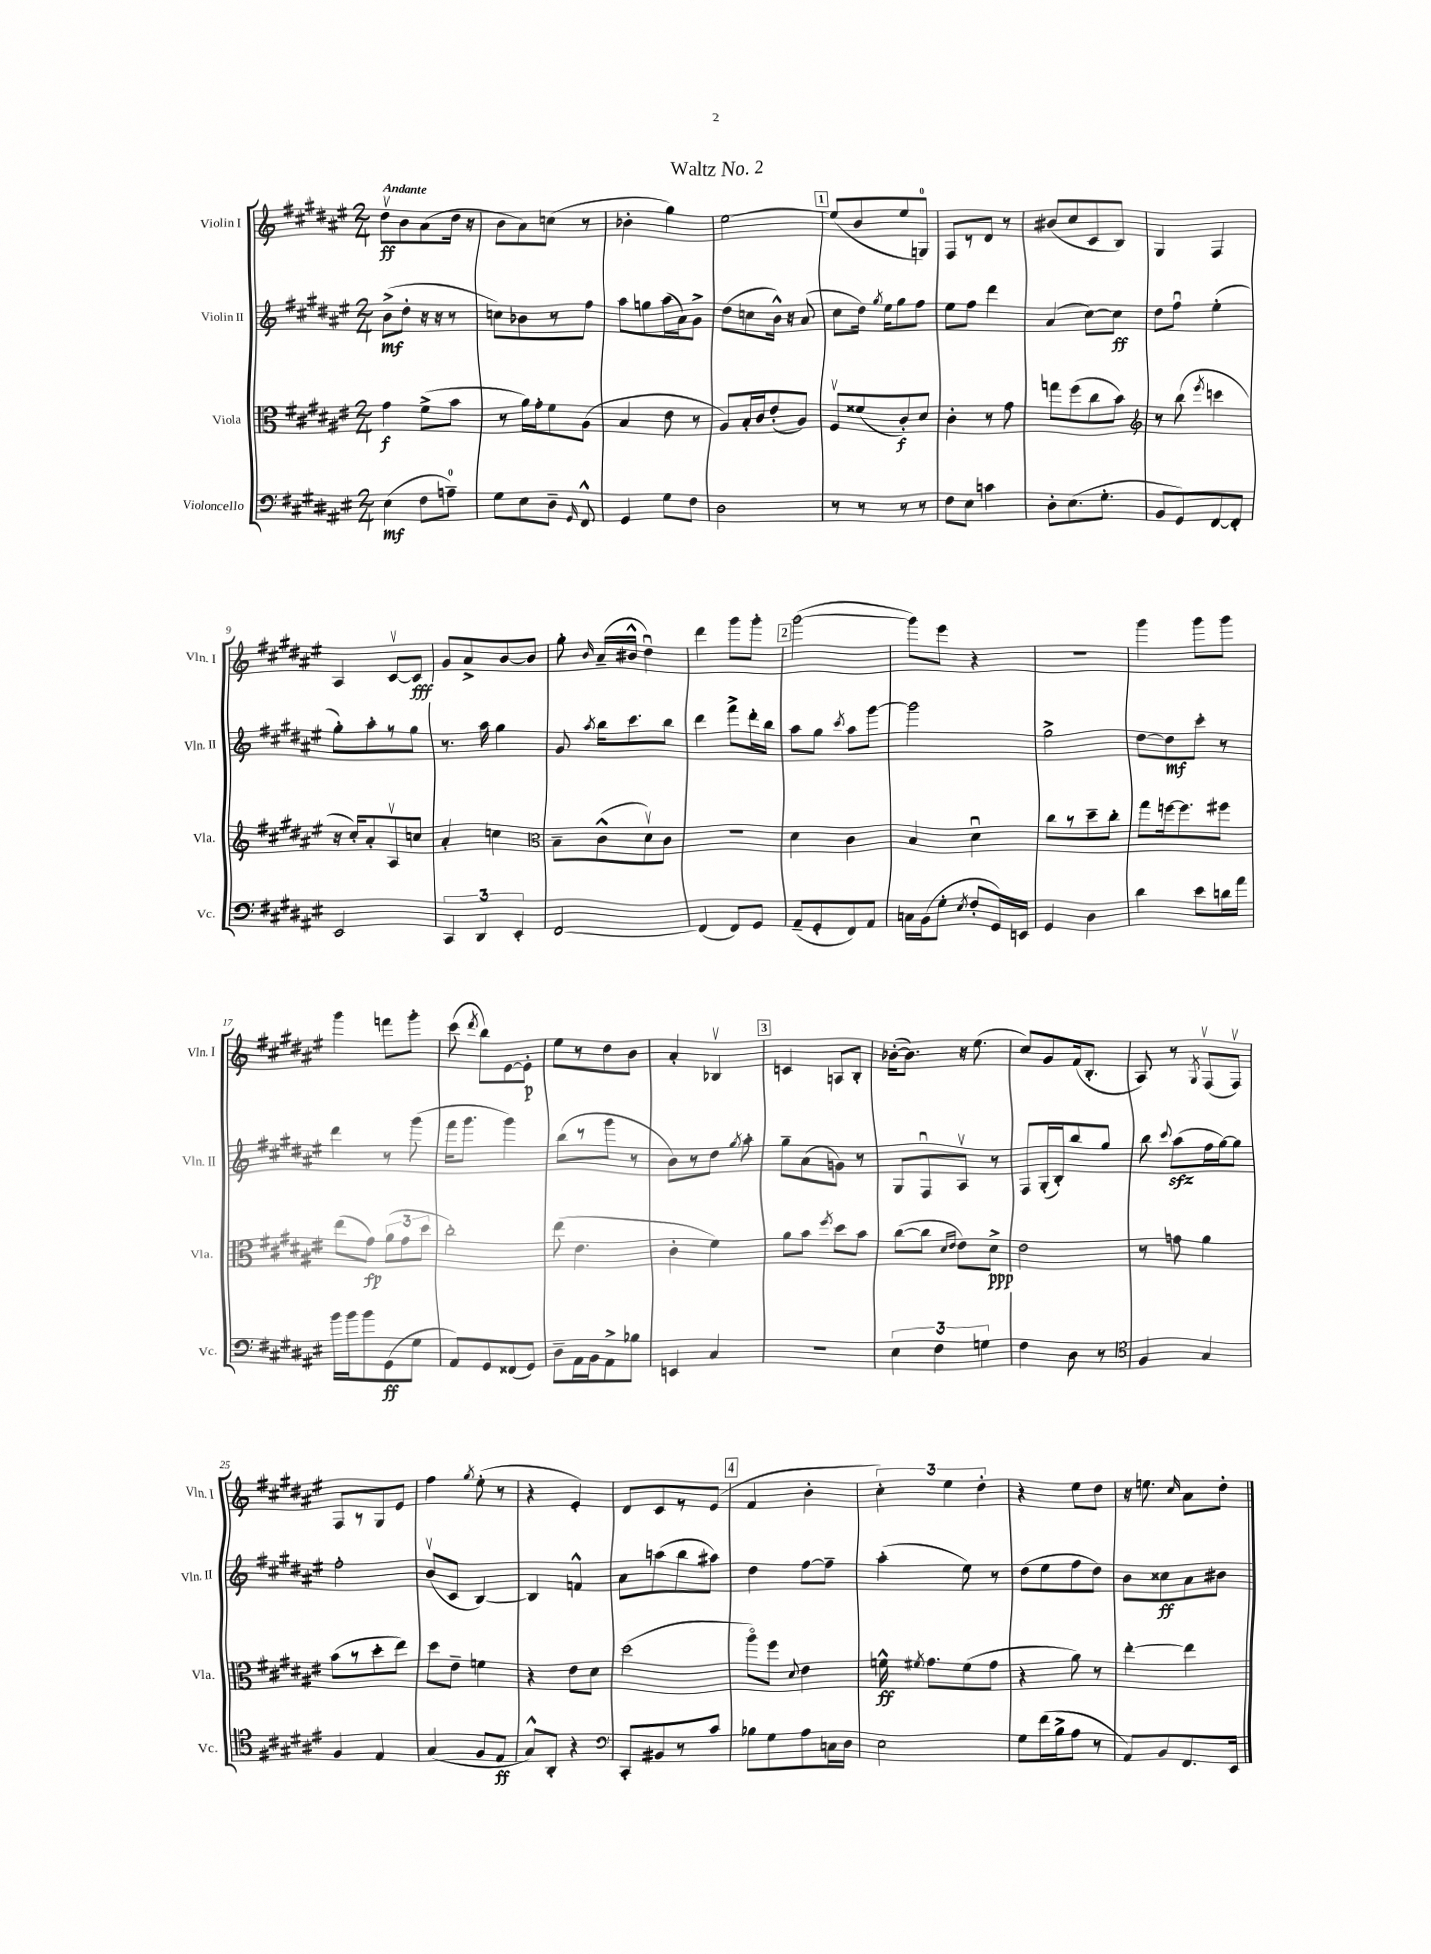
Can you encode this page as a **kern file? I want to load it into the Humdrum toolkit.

**kern	**kern	**kern	**kern
*staff4	*staff3	*staff2	*staff1
*clefF4	*clefC3	*clefG2	*clefG2
*k[f#c#g#d#a#e#]	*k[f#c#g#d#a#e#]	*k[f#c#g#d#a#e#]	*k[f#c#g#d#a#e#]
*M2/4	*M2/4	*M2/4	*M2/4
(4E#\	4g#\	(8b^\L	8dd#v\L
.	.	8dd#'\J	8b\
8F#\L	(8f#^\L	16r	(8a#\
.	.	16r	.
8A~\J)	8b\J	8r	16dd#\Jk
.	.	.	16r
=	=	=	=
8G#\L	8r	8cc\L)	8b\L
8E#\	16a#\LL)	8b-\	8a#\)
.	16g#'\J	.	.
8D#~\J	8f#\	8r	(8cc\J
16qqGG#/	.	.	.
8FF#^^/	(8A#\J	8ff#\J	8r
=	=	=	=
4GG#/	4B/	8aa#\L	4b-'\
.	.	8gg\	.
8G#\L	8e#\	(16aa#\L	4gg#\)
.	.	16a#\J)	.
8F#\J	8r	8g#^\J	.
=	=	=	=
2D#\	8A#/L)	(8dd#\L	[2ee#\
.	16B'/L	8cc\	.
.	16c#/J	.	.
.	(8e#'/	16b^^\Jk)	.
.	.	16r	.
.	8A#/J)	(8a#/	.
=	=	=	=
8r	8F#v/L	8cc#\L	(8ee#/]L
8r	(8f##/	16dd#\Jk)	8b/
.	.	8qgg#/	.
.	.	16ee#\LK	.
8r	8c#'/)	8gg#\	8ee#/
8r	8d#/J	8ff#\J	8G/J)
=	=	=	=
8F#\L	4c#'\	8ee#\L	8F#/L
8E#\J	.	8ff#\J	8r
4c\	8r	4ddd#\	8d#/J
.	8g#\	.	8r
=	=	=	=
8D#'\L	8gg\L	(4a#/	(8b#/L
(8.E#\	(8ff#\	.	8cc#/
.	8cc#\	[8cc#\L)	8c#/
8.G#'\J	.	.	.
.	8b\J)	8cc#\]J	8B/J)
=	=	=	=
*	*clefG2	*	*
8BB/L	8r	8dd#\L	4G#/
8GG#/)	(8bb\	8ff#u\J	.
.	8qeee#/	.	.
[8FF#/	4ccc\	(4ee#'\	4F#/
8FF#'/]J	.	.	.
=	=	=	=
2EE#/	16r	8gg#'\L)	4A#/
.	16cc#'/LK)	.	.
.	8a#'/	8aa#'\	.
.	8A#v/	8r	[8c#v/L
.	8cc/J	8gg#\J	8c#/]J
=	=	=	=
6CC#/	4a#'/	8.r	8g#/L
.	.	.	8a#^/
6DD#/	.	.	.
.	.	16aa#\	.
.	4cc\	4gg#\	[8b/
6EE#'/	.	.	.
.	.	.	8b/]J
=	=	=	=
*	*clefC3	*	*
[2FF#/	8B~\L	8g#/	8gg#'\
.	.	8qaa#/	16qqb/
.	(8c#^^\	16bb\LK	(16a#~/LL
.	.	8.ccc#\	16b#^^/JJ
.	8d#v\)	.	4dd#u\)
.	8c#\J	8bb\J	.
=	=	=	=
(4FF#/]	2r	4ddd#\	4ddd#\
8FF#/L)	.	8fff#^\L	8ggg#\L
8GG#/J	.	16ddd#'\L	8ggg#'\J
.	.	16bb\JJ	.
=	=	=	=
(8AA#~/L	4d#\	8aa#\L	([2ggg#\
8GG#'/	.	8gg#\J	.
.	.	8qccc#/	.
8FF#/)	4c#\	8aa#\L	.
8AA#/J	.	[8ggg#\J	.
=	=	=	=
16C\LL	4B/	2ggg#\]	8ggg#\]L)
(16BB\J	.	.	.
8G#'\J	.	.	8eee#\J
8qE#/	.	.	.
8F#'/L	4d#u\	.	4r
16GG#/L)	.	.	.
16EE/JJ	.	.	.
=	=	=	=
4GG#/	8cc#\L	2gg#^\	2r
.	8r	.	.
4D#\	8dd#~\	.	.
.	8cc#'\J	.	.
=	=	=	=
4d#\	8gg#\L	[8dd#\L	4ggg#\
.	[16ff\k	8dd#\]	.
.	8.ff\]	.	.
8e#\L	.	8ccc#'\J	8ggg#\L
16d\L	8ff#\J	8r	8ggg#\J
16a#\JJ	.	.	.
=	=	=	=
16b\LL	(8ee#\L	4ddd#\	4ggg#\
16b\J	.	.	.
8b\	8g#\J)	.	.
(8GG#\	(12a#\L	8r	8fff\L
.	12g#\	.	.
8G#\J	.	(8ggg#\	8ggg#'\J
.	12dd#\J	.	.
=	=	=	=
8AA#/L)	2cc#'\)	16fff#\LK	(8ccc#\
.	.	8.ggg#\J	.
.	.	.	8qddd#/
8GG#/	.	.	8bb\L)
(8FF##/	.	4ggg#\)	[8e#\
8GG#/J)	.	.	8e#'\]J
=	=	=	=
8D#~\L	(8ee#\	(8bb\L	8ee#\L
16AA#\L	4.e#\	8r	8r
16BB\J	.	.	.
8AA#^\	.	8ggg#\J	8dd#\
8B-\J	.	8r	8b\J
=	=	=	=
4EE/	4c#'\	8b\L)	4a#'/
.	.	8r	.
4C#/	4f#\)	8dd#\J	4B-v/
.	.	8qgg#/	.
.	.	8aa#'\	.
=	=	=	=
2r	8a#\L	8gg#~\L	4c/
.	8b\J	(8a#\	.
.	8qff#/	.	.
.	8dd#\L	8g\J)	8A/L
.	8b\J	8r	8B'/J
=	=	=	=
6E#\	([8cc#\L	8G#/L	([16b-'\LK
.	.	.	8.b-\]J)
.	8cc#\]J	8F#u/	.
6F#\	.	.	.
.	16qqd#/LL	.	.
.	16qqe#/JJ	.	.
.	8e#\L)	8A#v/J	16r
.	.	.	(8.ee#\
6G\	.	.	.
.	8d#^\J	8r	.
=	=	=	=
4F#\	2e#\	8F#/L	8cc#/L)
.	.	(16G#'/L	8g#/
.	.	16B'/J)	.
8D#\	.	8bb/	(16f#/k
.	.	.	8.B'/J
8r	.	8gg#/J	.
=	=	=	=
*clefC4	*	*	*
4F#/	8r	8bb\	8A#/)
.	.	8qqccc#/	.
.	8g\	(8aa#\L	8r
.	.	.	8qG#/
4G#/	4a#\	16ff#\L	(8F#v/L
.	.	[16gg#\J)	.
.	.	8gg#\]J	8F#v/J)
=	=	=	=
4F#/	(8b\L	2ff#'\	8F#/L
.	8r	.	8r
4E#/	8dd#'\	.	8G#/
.	8ee#\J)	.	8e#/J
=	=	=	=
(4G#/	8dd#\L	(8bv/L	4ff#\
.	8e#~\J	8c#/J	.
.	.	.	8qgg#/
8F#/L	4f\	[4B/)	(8ee#'\
8E#/J	.	.	8r
=	=	=	=
8G#^^/L)	4r	4B/]	4r
8AA#'/J	.	.	.
4r	8e#\L	4f^^/	4e#'/)
.	8d#\J	.	.
=	=	=	=
*clefF4	*	*	*
8CC#'/L	(2dd#\	8a#\L	8d#/L
8BB#/	.	(8aa\	8c#/
8r	.	8bb\	8r
8c#/J	.	8aa#\J)	(8e#/J
=	=	=	=
8B-\L	8aa#o\L)	4dd#\	4f#/
8G#\	8ff#\J	.	.
.	8qqd#/	.	.
8A#\	4e#\	[8ff#\L	4b'\
16C\L	.	8ff#~\]J	.
16D#\JJ	.	.	.
=	=	=	=
2E#\	16f^^\	(4aa#'\	6cc#'\)
.	8qf#/	.	.
.	8.g#\L	.	.
.	.	.	6ee#\
.	(8f#\	8ee#\)	.
.	.	.	6dd#'\
.	8g#\J	8r	.
=	=	=	=
8G#\L	4r	(8dd#\L	4r
(16f#\L	.	8ee#\	.
16B^\J	.	.	.
8A#\J	8a#\)	8ff#\	8ee#\L
8r	8r	8dd#\J)	8dd#\J
=	=	=	=
8AA#/L)	[4ee#'\	8b\L	16r
.	.	.	8.ee\
8BB/	.	8cc##\	.
.	.	.	16qqcc#/
8.FF#/	4ee#\]	8a#\	8a#\L
.	.	8b#\J	8dd#'\J
16EE#/Jk	.	.	.
==	==	==	==
*-	*-	*-	*-
